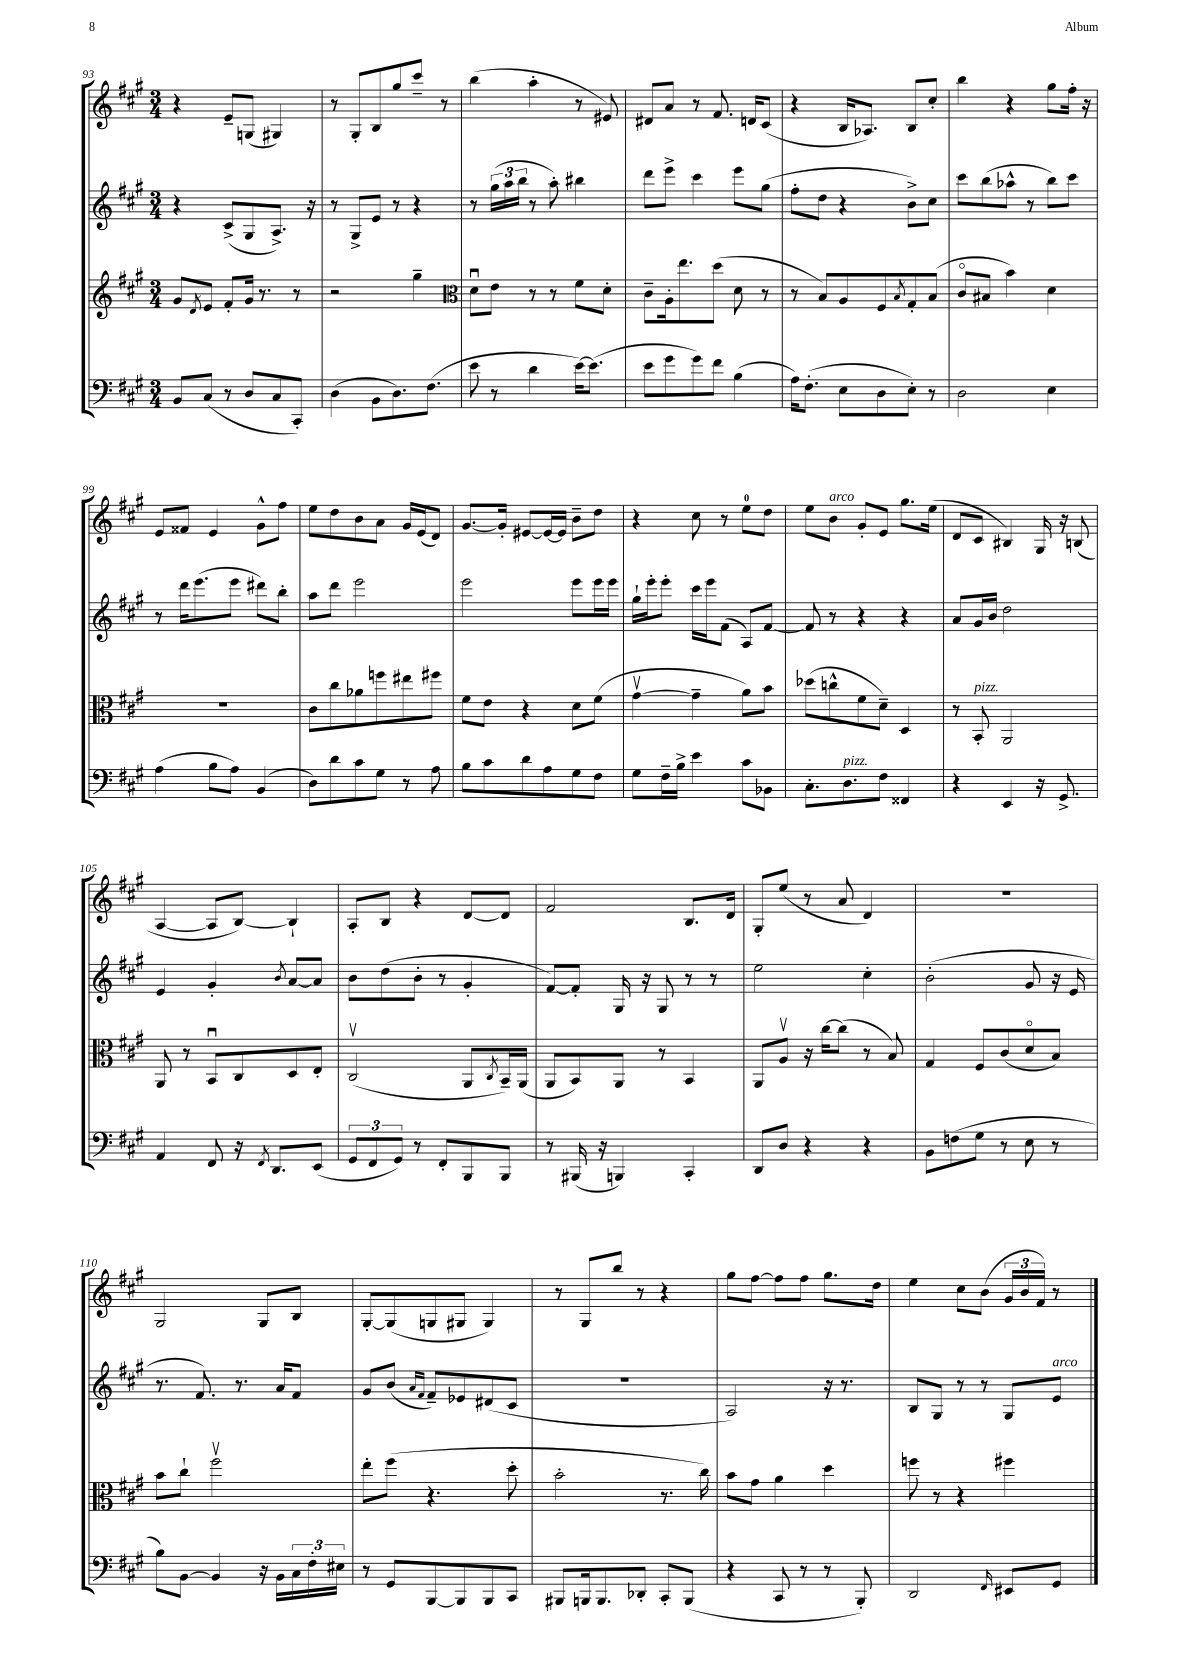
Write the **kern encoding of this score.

**kern	**kern	**kern	**kern
*staff4	*staff3	*staff2	*staff1
*clefF4	*clefG2	*clefG2	*clefG2
*k[f#c#g#]	*k[f#c#g#]	*k[f#c#g#]	*k[f#c#g#]
*M3/4	*M3/4	*M3/4	*M3/4
8BB/L	8g#/L	4r	4r
.	8qd/	.	.
(8C#/J	8e/J	.	.
8r	8f#'/L	(8c#^/L	8e~/L
8D/L	16g#/Jk	8G#/	(8G/J
.	8.r	.	.
8C#/	.	8.A^/J)	4G#/)
8CC#'/J)	8r	.	.
.	.	16r	.
=	=	=	=
(4D\	2r	8r	8r
.	.	8G#^/L	8G#'/L
8BB\L	.	8e/J	8B/
8.D\)	.	8r	8gg#/
.	4gg#~\	4r	8ccc#~/J
(8.F#\J	.	.	.
.	.	.	8r
=	=	=	=
*	*clefC3	*	*
8e\	8du\L	8r	(4bb\
8r	8e\J	(24gg#\LL	.
.	.	24aa\	.
.	.	24bb\JJ	.
4d\	8r	8r	4aa'\
.	8r	8aa'\)	.
[16e\LK)	8f#\L	4bb#\	8r
(8.e\]J	.	.	.
.	8d'\J	.	8e#/)
=	=	=	=
8e\L	8c#~\L	8ddd\L	8d#/L
8g#\	16A'\k	8eee^\J	8a/J
.	8.ee\	.	.
8g#\)	.	4ccc#\	8r
8f#\J	(8dd\J	.	8.f#/
(4B\	8d\	8eee\L	.
.	.	.	16d/LK
.	8r	(8gg#\J	(8c#/J
=	=	=	=
16A\LK)	8r	8ff#'\L	4r
(8.F#'\J	.	.	.
.	8B/L)	8dd\J	.
8E\L	8A/	4r	16B/LK
.	.	.	8.A-/J)
8D\	8F#/	.	.
.	8qB/	.	.
8E'\J)	8G#'/	8b^\L)	8B/L
8r	(8B/J	8cc#\J	8cc#'/J
=	=	=	=
2D\	8c#o/L	8ccc#\L	4bb\
.	8B#/J	(8bb\	.
.	4b\)	8aa-^^\J	4r
.	.	8r	.
4E\	4d\	8bb\L)	8gg#\L
.	.	8ccc#\J	16ff#'\Jk
.	.	.	16r
=	=	=	=
(4A\	2.r	8r	8e/L
.	.	16ddd\LK	8f##/J
.	.	(8.eee\	.
8B\L	.	.	4e/
8A\J)	.	8eee\J	.
(4BB/	.	8ddd#\L)	8g#^^\L
.	.	8bb'\J	8ff#\J
=	=	=	=
8D\L)	8c#\L	8aa\L	8ee\L
8d\	8cc#\	8ddd\J	8dd\
8c#\	8a-\	2eee\	8b\
8G#\J	8ff\	.	8a\J
8r	8ee#\	.	16g#/LL
.	.	.	(16e/J
8A\	8ff#\J	.	8d/J)
=	=	=	=
8B\L	8f#\L	2eee\	[8.g#/L
8c#\	8e\J	.	.
.	.	.	16g#'/]Jk
8d\	4r	.	[8e#/L
8A\	.	.	16e#/_L
.	.	.	16e#/]JJ
8G#\	8d\L	8eee\L	8b~\L
8F#\J	(8f#\J	16eee\L	8dd\J
.	.	16eee\JJ	.
=	=	=	=
8G#\L	[4g#v\	16gg#`\LL	4r
.	.	16eee'\J	.
16F#~\L	.	8eee'\J	.
16B^\JJ	.	.	.
4e\	4g#~\]	16ccc#\LL	8cc#\
.	.	16eee\J	.
.	.	(8f#\J	8r
8c#\L	8a\L)	8A/L)	8ee\L
8BB-\J	8b\J	[8f#/J	8dd\J
=	=	=	=
8.C#'\L	(8dd-\L	8f#/]	8ee\L
.	8cc^^\	8r	8b\J
8.D\	.	.	.
.	8f#\	4r	8g#'/L
8F#\J	8d~\J)	.	8e/J
4FF##/	4D/	4r	8.gg#\L
.	.	.	(16ee\Jk
=	=	=	=
4r	8r	8a/L	8d/L
.	8BB'/	16g#/L	8c#/J
.	.	16b/JJ	.
4EE/	2AA/	2dd\	4B#/)
16r	.	.	16G#/
8.GG#^/	.	.	16r
.	.	.	(8B/
=	=	=	=
4AA/	8AA/	4e/	[4A/
.	8r	.	.
8FF#/	8BBu/L	4g#'/	8A/]L
16r	8C#/	.	[8B/J)
8qFF#/	.	.	.
8.DD/L	.	.	.
.	.	8qb/	.
.	8D/	[8a/L	4B`/]
(8EE/J	8E'/J	8a/]J	.
=	=	=	=
12GG#/L	(2C#v/	8b\L	8A'/L
12FF#/	.	.	.
.	.	(8dd\	8B/J
12GG#/J)	.	.	.
8r	.	8b'\J	4r
8FF#'/L	.	8r	.
8BBB/	8AA/L	4g#'/	[8d/L
.	8qC#/	.	.
8BBB/J	16BB~/L)	.	8d/]J
.	(16AA/JJ	.	.
=	=	=	=
8r	8AA/L	[8f#/L)	2f#/
(16BBB#/	8BB/)	8f#'/]J	.
16r	.	.	.
4BBB/)	8AA/J	16G#/	.
.	.	16r	.
.	8r	8G#/	.
4CC#'/	4BB/	8r	8.B/L
.	.	8r	.
.	.	.	16d/Jk
=	=	=	=
8DD/L	8AA/L	2ee\	8G#'/L
8D/J	8Av/J	.	(8ee/J
4r	16r	.	8r
.	[16cc#\LK	.	.
.	(8cc#\]J	.	8a/
4r	8r	4cc#'\	4d/)
.	8B/)	.	.
=	=	=	=
8BB\L	4G#/	(2b'\	2.r
(8F\	.	.	.
8G#\J	8F#/L	.	.
8r	(8c#/	.	.
8E\	8do/	8g#/	.
8r	8B/J)	16r	.
.	.	16e/	.
=	=	=	=
8B\L)	8b\L	8.r	2G#/
[8BB\J	8cc#`\J	.	.
.	.	8.f#/)	.
4BB/]	2ff#v\	.	.
.	.	8.r	.
16r	.	.	8G#/L
16BB\LL	.	16a/LK	.
24C#\	.	8f#/J	8B/J
24F#'\	.	.	.
24E#\JJ	.	.	.
=	=	=	=
8r	8ee'\L	8g#/L	[8G#'/L
8GG#/L	(8ff#\J	(8b/J	(8G#/]
.	.	16qqa/LL	.
.	.	16qqf#/JJ	.
[8BBB/	4.r	8f#~/L)	8G/
8BBB/]	.	8e-/	8G#/J
8BBB/	.	(8d#/	4G#/)
8CC#/J	8dd'\	8c#/J	.
=	=	=	=
8BBB#/L	2b'\	2.r	8r
16BBB/k	.	.	8G#/L
8.BBB/	.	.	.
.	.	.	8bb/J
8DD-'/J	.	.	8r
8CC#'/L	8.r	.	4r
(8BBB/J	.	.	.
.	16cc#\)	.	.
=	=	=	=
4r	8b\L	2A/)	8gg#\L
.	8g#\J	.	[8ff#\J
8CC#/	4a\	.	8ff#\]L
8r	.	.	8ff#\J
8r	4dd\	16r	8.gg#\L
.	.	8.r	.
8BBB'/)	.	.	.
.	.	.	16dd\Jk
=	=	=	=
2DD/	8ff\	8B/L	4ee\
.	8r	8G#/J	.
.	4r	8r	8cc#\L
.	.	8r	(8b\J
16qqFF#/	.	.	.
8EE#/L	4ff#\	8G#/L	24g#/LL
.	.	.	24b/
.	.	.	24f#/JJ)
8GG#/J	.	8e/J	8r
==	==	==	==
*-	*-	*-	*-
